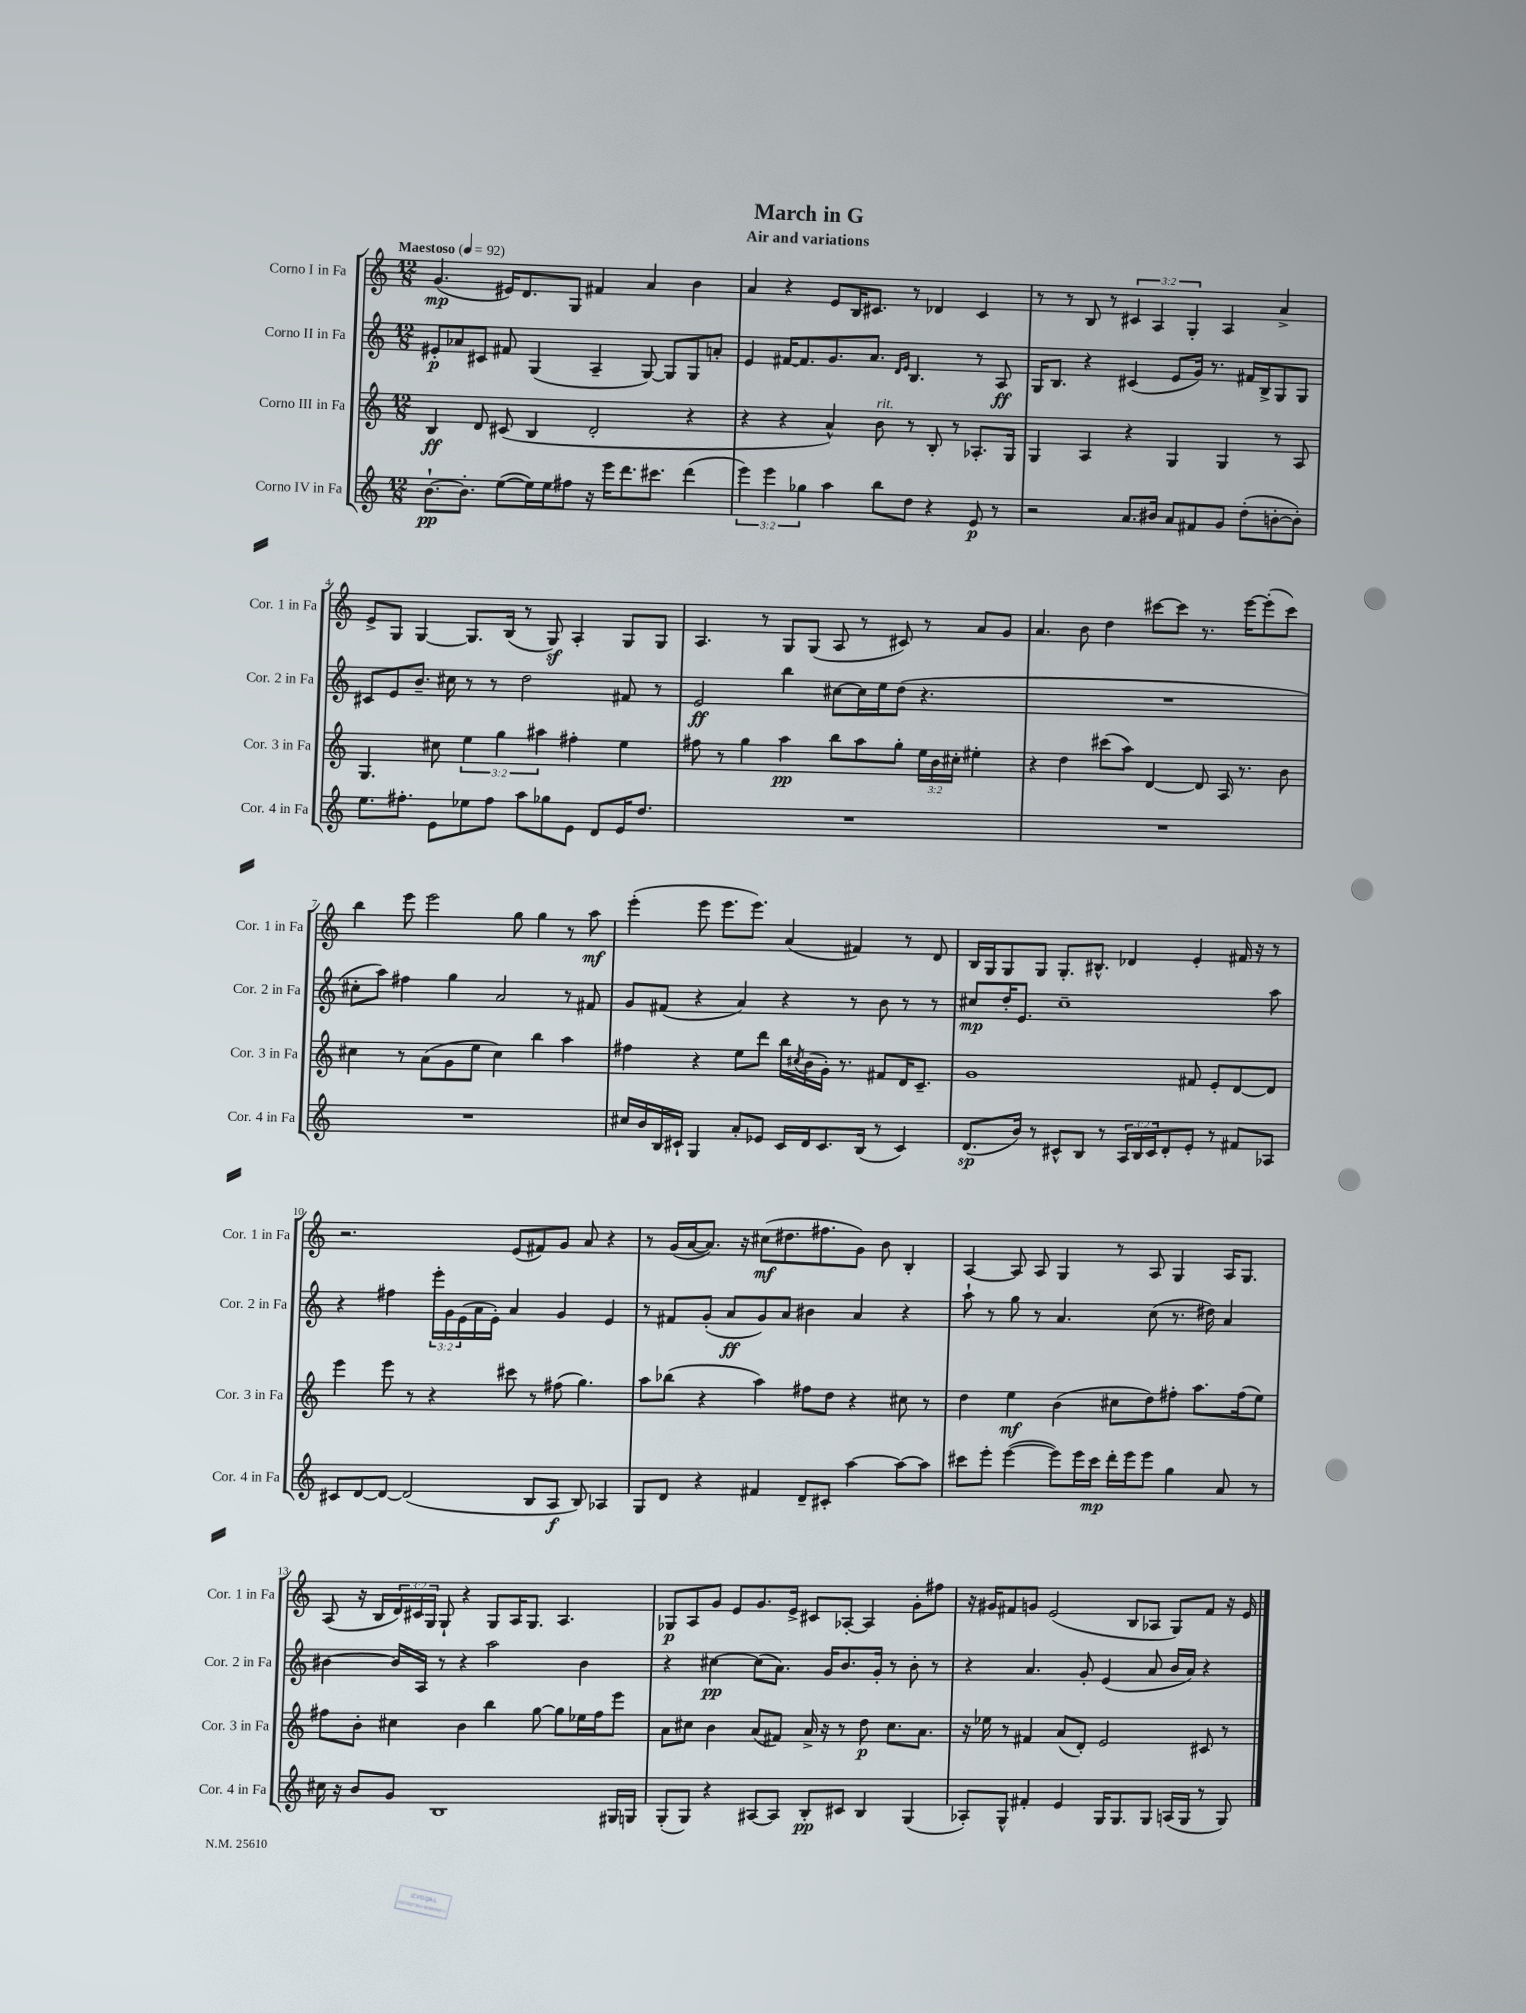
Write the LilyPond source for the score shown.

\header { title = "March in G" subtitle = "Air and variations" }
<<
\new StaffGroup <<
\new Staff = "s0" \with { instrumentName = "Corno I in Fa" shortInstrumentName = "Cor. 1 in Fa" } {
    \clef treble \key c \major \numericTimeSignature \time 12/8 \override Staff.TupletNumber.text = #tuplet-number::calc-fraction-text \tempo "Maestoso" 4 = 92
    g'4.\mp( eis'16) d'8. g8 fis'4 a'4 b'4 |
    a'4 r4 e'8 b16 cis'8. r8 des'4 cis'4 |
    r8 r8 b8 r8 \tuplet 3/2 { cis'4 a4 g4-. } a4 a'4-> |
    e'8-> g8 g4~ g8. b16( r8 g8\sf) a4-. g8 g8 |
    a4. r8 g8 g8( a8 r8 cis'8) r8 a'8 g'8 |
    a'4. b'8 d''4 cis'''8~ cis'''8 r8. e'''16~ e'''8-.( cis'''8) |
    b''4 e'''8 e'''2 g''8 g''4 r8 a''8\mf |
    e'''4-.( e'''8 e'''8. e'''8.) a'4( fis'4) r8 d'8 |
    b16 g16 g8 g8 g8.-. bis8.-^ des'4 e'4-. fis'16 r16 r8 |
    r2. e'8( fis'8) g'8 a'8 r4 |
    r8 g'16( a'16~ a'8.) r16 cis''8\mf( dis''8. fis''8. g'8) b'8 b4-. |
    a4~ a8 a8 g4 r8 a8 g4 a16 g8. |
    a8( r16 b16 \tuplet 3/2 { d'16) cis'16 g16 } g8-! r4 g8 a16 g8. a4. |
    ges8\p a8 g'8 e'8 g'8. e'16-> cis'8 aes8~-. aes4 g'8-. fis''8 |
    r16 gis'16 fis'8 g'8 e'2( b8 aes8 g8) fis'8 r16 e'16 \bar "|." |
}
\new Staff = "s1" \with { instrumentName = "Corno II in Fa" shortInstrumentName = "Cor. 2 in Fa" } {
    \clef treble \key c \major \numericTimeSignature \time 12/8 \override Staff.TupletNumber.text = #tuplet-number::calc-fraction-text
    eis'8-.\p aes'8 cis'8 fis'8 g4( a4-- g8~) g8 g8 a'8-. |
    e'4 fis'16~ fis'8. g'8. a'8. \grace { d'16 e'16 } b4. r8 a8\ff |
    g16 b8. r4 cis'4( e'8 g'16) r8. fis'16 b16-> g8 g8 |
    cis'8 e'8 b'8.-- cis''16 r8 r8 d''2 fis'8 r8 |
    e'2\ff b''4 cis''8~ cis''16 e''16 d''8( r4. |
    R1. |
    cis''8-. a''8) fis''4 g''4 a'2 r8 fis'8 |
    g'8 fis'8( r4 a'4) r4 r8 b'8 r8 r8 |
    cis''8\mp d''16-. e'8. cis''1-- a''8 |
    r4 fis''4 \tuplet 3/2 { e'''16-. g'16 e'16( } a'16 e'16-.) a'4 g'4 e'4 |
    r8 fis'8 g'8-.( a'8\ff g'8) a'8 bis'4 a'4 r4 |
    a''8-! r8 g''8 r8 a'4. c''8( r8. dis''16) a'4 |
    bis'4~ bis'16 a16 r8 r4 a''2 bis'4 |
    r4 cis''4~\pp cis''8( a'8.) g'16 b'8. g'16-. r8 b'8-. r8 |
    r4 a'4. g'8-. e'4( a'8 b'16 a'16) r4 \bar "|." |
}
\new Staff = "s2" \with { instrumentName = "Corno III in Fa" shortInstrumentName = "Cor. 3 in Fa" } {
    \clef treble \key c \major \numericTimeSignature \time 12/8 \override Staff.TupletNumber.text = #tuplet-number::calc-fraction-text
    b4\ff d'8 cis'8( b4 d'2-. r4 |
    r4 r4 a'4-^) b'8^\markup { \italic "rit." } r8 b8-. r8 aes8.-. g16 |
    g4 a4 r4 g4 g4 r8 a8 |
    g4. cis''8 \tuplet 3/2 { e''4 g''4 ais''4 } fis''4-. e''4 |
    fis''8 r8 g''4 a''4\pp b''8 a''8 g''8-. \tuplet 3/2 { e''16 b'16 cis''16-. } eis''4-. |
    r4 d''4 cis'''8( a''8) d'4~ d'8 a16 r8. b'8 |
    cis''4 r8 a'8( g'8 e''8 cis''4) b''4 a''4 |
    fis''4 r4 e''8 d'''8 b''16 \acciaccatura { cis''8 } b'16( g'16-.) r8. fis'8 d'16 c'8.-- |
    g'1 fis'8 e'8-. d'8~ d'8 |
    e'''4 e'''8 r8 r4 cis'''8 r8 fis''8( g''4.) |
    a''8 bes''8( r4 a''4) fis''8 d''8 r4 cis''8 r8 |
    d''4 e''4\mf b'4( cis''8 d''8) fis''8-. a''8. fis''16( e''8) |
    fis''8 b'8-. cis''4 b'4 b''4 g''8~ g''8 ees''16 fis''16 e'''8 |
    a'8 cis''8 b'4 a'8( fis'8) a'16-> r16 r8 d''8\p cis''8. a'8. |
    r16 ees''16 r8 fis'4 a'8( d'8-.) e'2 cis'8 r8 \bar "|." |
}
\new Staff = "s3" \with { instrumentName = "Corno IV in Fa" shortInstrumentName = "Cor. 4 in Fa" } {
    \clef treble \key c \major \numericTimeSignature \time 12/8 \override Staff.TupletNumber.text = #tuplet-number::calc-fraction-text
    b'8.~-!\pp b'8.-. e''8~( e''16) e''16 fis''8 r16 e'''16 d'''8. cis'''8. d'''4( |
    \tuplet 3/2 { e'''4) e'''4 ges''4 } a''4 b''8 d''8 r4 e'8\p r8 |
    r2 a'8. bis'16 a'8 fis'8 g'8 d''8-.( b'8~-. b'8-.) |
    e''8. fis''8.-. e'8 ees''8 fis''8 a''8 ges''8 e'8 d'8 e'16 d''8. |
    R1. |
    R1. |
    R1. |
    cis''16 b'16 b16 cis'16-! g4 a'8-. ees'8 cis'16 d'16 cis'8. b16( r8 cis'4) |
    d'8.\sp( b'16) r8 cis'8-^ b8 r8 \tuplet 3/2 { a16 b16 cis'16 } d'8-. e'8-. r8 fis'8 aes8 |
    cis'8 d'8~ d'8~ d'2( b8 a8\f b8) aes4 |
    g8 d'8 r4 fis'4 d'8-- cis'8-. a''4~ a''8~ a''8 |
    cis'''8 e'''8-. e'''4~( e'''8) e'''16 cis'''16\mp d'''16-. e'''16 e'''8 g''4 a'8 r8 |
    cis''16 r16 b'8 g'8 b1 gis16 g16 |
    g8-.( g8) r4 ais8~ ais8 b8-.\pp cis'8 b4 g4( |
    aes8-.) g8-^ fis'4-. e'4 g16 g8. g8 a16( g16 r8 g8) \bar "|." |
}
>>
>>
